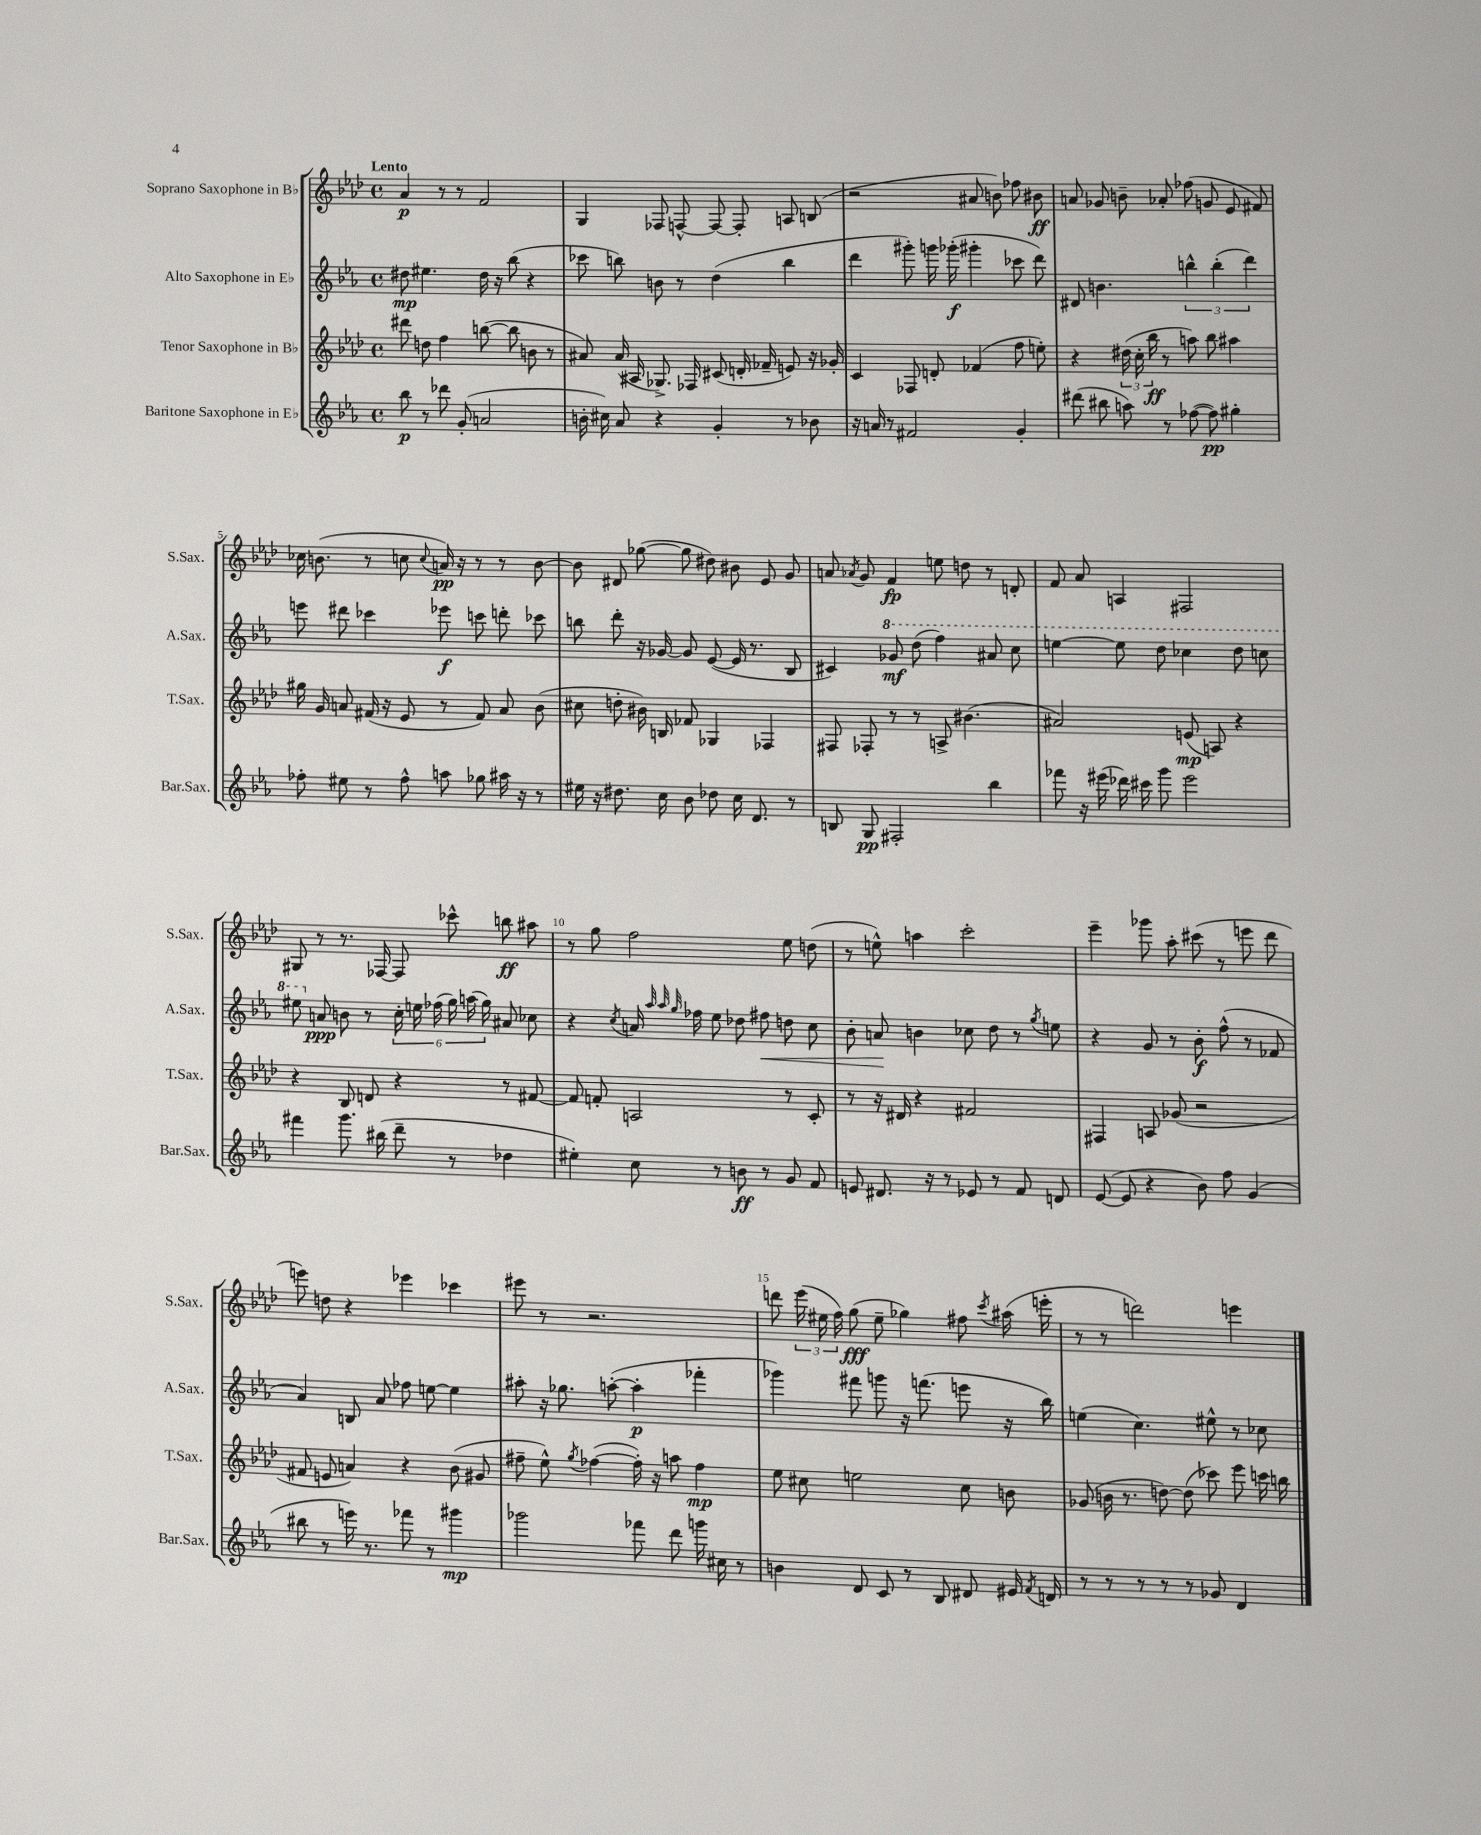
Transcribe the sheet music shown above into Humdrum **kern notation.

**kern	**dynam	**kern	**dynam	**kern	**dynam	**kern	**dynam
*part4	*part4	*part3	*part3	*part2	*part2	*part1	*part1
*staff4	*staff4	*staff3	*staff3	*staff2	*staff2	*staff1	*staff1
*I"Baritone Saxophone in E♭	*	*I"Tenor Saxophone in B♭	*	*I"Alto Saxophone in E♭	*	*I"Soprano Saxophone in B♭	*
*I'Bar.Sax.	*	*I'T.Sax.	*	*I'A.Sax.	*	*I'S.Sax.	*
*clefG2	*	*clefG2	*	*clefG2	*	*clefG2	*
*k[b-e-a-]	*	*k[b-e-a-d-]	*	*k[b-e-a-]	*	*k[b-e-a-d-]	*
*M4/4	*	*M4/4	*	*M4/4	*	*M4/4	*
*met(c)	*	*met(c)	*	*met(c)	*	*met(c)	*
=1	=1	=1	=1	=1	=1	=1	=1
!	!	!	!	!	!	!LO:TX:a:B:t=Lento	!
8bb-\	p	8ddd#X\	.	8dd#X\	mp	4a-/	p
8r	.	8ddn\	.	4.ee#X\	.	.	.
8ddd-X\	.	4ff\	.	.	.	8r	.
(8g'/	.	.	.	.	.	8r	.
2an/	.	([8bbn\	.	16dd#\	.	2f/	.
.	.	.	.	16r	.	.	.
.	.	8bb\]	.	(8bb-\	.	.	.
.	.	8bn\	.	4r	.	.	.
.	.	8r	.	.	.	.	.
=2	=2	=2	=2	=2	=2	=2	=2
16bn'\	.	8a#X/)	.	8ccc-X\	.	4G/	.
16cc#X\)	.	.	.	.	.	.	.
8a-/	.	(16a#/	.	8bbn\)	.	.	.
.	.	16A#X/	.	.	.	.	.
4r	.	8.G-X^/)	.	8bn\	.	8F-X/	.
.	.	.	.	8r	.	[8Fn^^/	.
.	.	16F-X/	.	.	.	.	.
4g'/	.	(8c#X/	.	(4dd\	.	8F/_	.
.	.	16dn'/	.	.	.	8F'/]	.
.	.	16f-X~/	.	.	.	.	.
8r	.	8en/)	.	4bb\	.	8An/	.
8b-X\	.	16r	.	.	.	(8Bn/	.
.	.	16g-X'/	.	.	.	.	.
=3	=3	=3	=3	=3	=3	=3	=3
16r	.	4c/	.	4ddd\	.	2r	.
16an/	.	.	.	.	.	.	.
8r	.	.	.	.	.	.	.
2f#X/	.	8F-X/	.	8ggg#X'\)	.	.	.
.	.	8dn'/	.	16gggn\	.	.	.
.	.	.	.	(16ggg-X'\	f	.	.
.	.	(4f-X/	.	4ggg#X'\	.	8a#X/	.
.	.	.	.	.	.	8bn\)	.
4g'/	.	8ff\	.	8ccc-X\	.	8ff-X\	.
.	.	8een'\)	.	8ddd\)	.	8b#X\	ff
=4	=4	=4	=4	=4	=4	=4	=4
(8ddd#X\	.	4r	.	8d#X/	.	8an/	.
8bb#X\	.	.	.	4.bn\	.	8g-X/	.
8aan\)	.	(24dd#X\	.	.	.	8bn~\	.
.	.	24cc'\	.	.	.	.	.
.	.	24bb-\	ff	.	.	.	.
8r	.	8r	.	.	.	8a-X'/	.
([8ff-X\	.	8aan\)	.	6bbn^^\	.	(8ff-X\	.
8ff-\])	pp	8bb-\	.	.	.	8gn/	.
.	.	.	.	(6bb'\	.	.	.
4gg#X'\	.	4aa#X\	.	.	.	8e-/	.
.	.	.	.	6ddd\)	.	.	.
.	.	.	.	.	.	8f#X/)	.
!!LO:LB:g=z
=5	=5	=5	=5	=5	=5	=5	=5
8ff-X'\	.	16gg#X\	.	8eeen\	.	16cc-X\	.
.	.	16g/	.	.	.	(8.bn\	.
8ee#X\	.	8an/	.	8ddd#X\	.	.	.
8r	.	(16f#X/	.	4ccc-X\	.	8r	.
.	.	16r	.	.	.	.	.
8ff-^^\	.	8e-/	.	.	.	8ccn\	.
.	.	.	.	.	.	8qqcc/	.
8aan\	.	8r	.	8eee-X\	f	16an/)	pp
.	.	.	.	.	.	16r	.
8gg-X\	.	8f#/)	.	8cccn\	.	8r	.
16aa#X\	.	8a/	.	8dddn'\	.	8r	.
16r	.	.	.	.	.	.	.
8r	.	(8b-\	.	8ccc-X\	.	[8b\	.
=6	=6	=6	=6	=6	=6	=6	=6
16ee#X\	.	8cc#X\	.	8bbn\	.	8b\]	.
16r	.	.	.	.	.	.	.
8.dd#X\	.	8ddn'\	.	8ddd'\	.	8d#X/	.
.	.	16b#X\)	.	16r	.	([8gg-X\	.
16cc\	.	16Bn/	.	[16g-X/	.	.	.
8b-\	.	8f-X/	.	8g-/]	.	8gg-\]	.
8dd-X\	.	4G-X/	.	([8e-/	.	8dd#X\)	.
16cc\	.	.	.	16e-/]	.	8b#X\	.
8.d/	.	.	.	8.r	.	.	.
.	.	4F-X/	.	.	.	8e-/	.
8r	.	.	.	8B-/	.	8g/	.
=7	=7	=7	=7	=7	=7	=7	=7
8Bn/	.	8F#X/	.	4c#X/)	.	8an/	.
.	.	.	.	.	.	8qa-X/	.
8G/	pp	8F-X'/	.	.	.	8g/	.
*	*	*	*	*8va	*	*	*
2F#X'/	.	8r	.	8gg-X/	mf	4f/	fp
.	.	8r	.	(8ddd\	.	.	.
.	.	8An^/	.	4fff\)	.	8een\	.
.	.	(4.b#X\	.	.	.	8ddn\	.
4bb-\	.	.	.	8aa#X/	.	8r	.
.	.	.	.	8ccc\	.	8dn'/	.
=8	=8	=8	=8	=8	=8	=8	=8
8fff-X\	.	2a#X/)	.	[4eeen\	.	8f/	.
16r	.	.	.	.	.	8a-/	.
(16eee#X\	.	.	.	.	.	.	.
16ddd-X\)	.	.	.	8eee\]	.	4An/	.
16ccc#X\	.	.	.	.	.	.	.
8ggg\	.	.	.	8ddd\	.	.	.
2eee#\	.	(8en/	mp	4ccc-X\	.	2F#X/	.
.	.	8An/)	.	.	.	.	.
.	.	4r	.	8ddd\	.	.	.
.	.	.	.	8cccn\	.	.	.
!!LO:LB:g=z
=9	=9	=9	=9	=9	=9	=9	=9
4fff#X\	.	4r	.	8eee#X\	.	8G#X/	.
*	*	*	*	*X8va	*	*	*
.	.	.	.	8an/	ppp	8r	.
8.ggg\	.	8B-/	.	8bn\	.	8.r	.
.	.	8dn/	.	8r	.	.	.
(16bb#X\	.	.	.	.	.	[16F-X/	.
8ddd~\	.	4r	.	24cc'\	.	8F-/]	.
.	.	.	.	24een\	.	.	.
.	.	.	.	(24ff-X\	.	.	.
8r	.	.	.	24gg\)	.	8ccc-X^^\	.
.	.	.	.	(24aan\	.	.	.
.	.	.	.	24gg\)	.	.	.
4dd-X\	.	8r	.	8a#X/	.	8bbn\	ff
.	.	[8f#X/	.	8cc-X\	.	8aa#X\	.
=10	=10	=10	=10	=10	=10	=10	=10
4ee#X'\)	.	8f#/]	.	4r	.	8r	.
.	.	8fn'/	.	.	.	8gg\	.
.	.	.	.	8qcc/	.	.	.
8cc\	.	2An/	.	16an/	.	2ff\	.
.	.	.	.	32qqaa-/	.	.	.
.	.	.	.	32qqaa-/	.	.	.
.	.	.	.	32qqgg/	.	.	.
.	.	.	.	16ff-X\	.	.	.
8r	.	.	.	8ee-\	.	.	.
8bn\	ff	.	.	8dd-X\	.	.	.
!	!	!	!	!	!LO:HP:b	!	!
8r	.	.	.	8ff#X\	<	.	.
8g/	.	8r	.	8ddn\	.	8ee-\	.
8f/	.	8c'/	.	8cc\	.	(8ddn\	.
=11	=11	=11	=11	=11	=11	=11	=11
8en/	.	8r	.	8b-'\	.	8r	.
8.d#X/	.	16r	.	8an/	.	8een^^\)	.
.	.	16d#X/	.	.	.	.	.
.	.	4r	.	4bn\	[	4aan\	.
16r	.	.	.	.	.	.	.
8r	.	.	.	.	.	.	.
8e-X/	.	2f#X/	.	8cc-X\	.	2ccc'\	.
8r	.	.	.	8dd\	.	.	.
8f/	.	.	.	8r	.	.	.
.	.	.	.	8qgg/	.	.	.
8dn/	.	.	.	8een\	.	.	.
=12	=12	=12	=12	=12	=12	=12	=12
([8e-/	.	4F#X/	.	4r	.	4eee-~\	.
8e-/]	.	.	.	.	.	.	.
4r	.	8An/	.	8g/	.	8ggg-X\	.
.	.	(8g-X/	.	8r	.	8aa-'\	.
8b-\)	.	2r	.	8b-'\	f	(8ccc#X\	.
8ff\	.	.	.	(8ff^^\	.	8r	.
(4g/	.	.	.	8r	.	8eeen\	.
.	.	.	.	8f-X/	.	8ddd-\	.
!!LO:LB:g=z
=13	=13	=13	=13	=13	=13	=13	=13
8bb#X\	.	8f#X/	.	4a-/)	.	8eeen\)	.
8r	.	8en/	.	.	.	8ddn\	.
16eeen\)	.	4an/)	.	8Bn/	.	4r	.
8.r	.	.	.	.	.	.	.
.	.	.	.	8a-/	.	.	.
8fff-X\	.	4r	.	8ff-X\	.	4eee-X\	.
8r	.	.	.	[8een\	.	.	.
4ggg#X\	mp	(8b-\	.	4ee\]	.	4ccc-X\	.
.	.	8g#X/	.	.	.	.	.
=14	=14	=14	=14	=14	=14	=14	=14
2ggg-X\	.	8ff#X~\	.	8aa#X'\	.	8eee#X\	.
.	.	8ee-^^\)	.	16r	.	8r	.
.	.	.	.	8.gg-X\	.	.	.
.	.	8qgg/	.	.	.	.	.
.	.	([4ff-X\	.	.	.	2.r	.
.	.	.	.	([8aan'\	.	.	.
8fff-X\	.	16ff-'\])	.	4aa'\]	p	.	.
.	.	16r	.	.	.	.	.
8ddd\	.	8aan\	.	.	.	.	.
16gggn\	.	4ff-\	mp	4fff-X'\	.	.	.
16cc#X\	.	.	.	.	.	.	.
8r	.	.	.	.	.	.	.
=15	=15	=15	=15	=15	=15	=15	=15
4bn\	.	8ee-\	.	4ggg-X\)	.	8dddn\	.
.	.	8cc#X\	.	.	.	(24eee-\	.
.	.	.	.	.	.	24ee#X\	.
.	.	.	.	.	.	24ff\)	.
8d/	.	2een\	.	8fff#X\	.	(8gg\	fff
8c/	.	.	.	8gggn\	.	8ee#~\	.
8r	.	.	.	16r	.	4gg-X\)	.
.	.	.	.	(8.fffn\	.	.	.
8B-/	.	.	.	.	.	.	.
8d#X/	.	8cc#\	.	8eeen\	.	8ff#X\	.
.	.	.	.	.	.	8qccc/	.
16e#X/	.	8bn\	.	16r	.	(16aa#X\	.
8qf/	.	.	.	.	.	.	.
16dn/	.	.	.	16bb-\)	.	16eeen'\	.
=16	=16	=16	=16	=16	=16	=16	=16
8r	.	(8g-X/	.	(4een\	.	8r	.
8r	.	16bn\	.	.	.	8r	.
.	.	8.r	.	.	.	.	.
8r	.	.	.	4.cc\)	.	2dddn\)	.
8r	.	[8ddn\)	.	.	.	.	.
8r	.	(8dd\]	.	.	.	.	.
8g-X/	.	8ccc-X\)	.	8ee#X^^\	.	.	.
4d/	.	8eee-\	.	8r	.	4eeen\	.
.	.	16cccn\	.	8cc-X\	.	.	.
.	.	16bbn\	.	.	.	.	.
==	==	==	==	==	==	==	==
*-	*-	*-	*-	*-	*-	*-	*-
